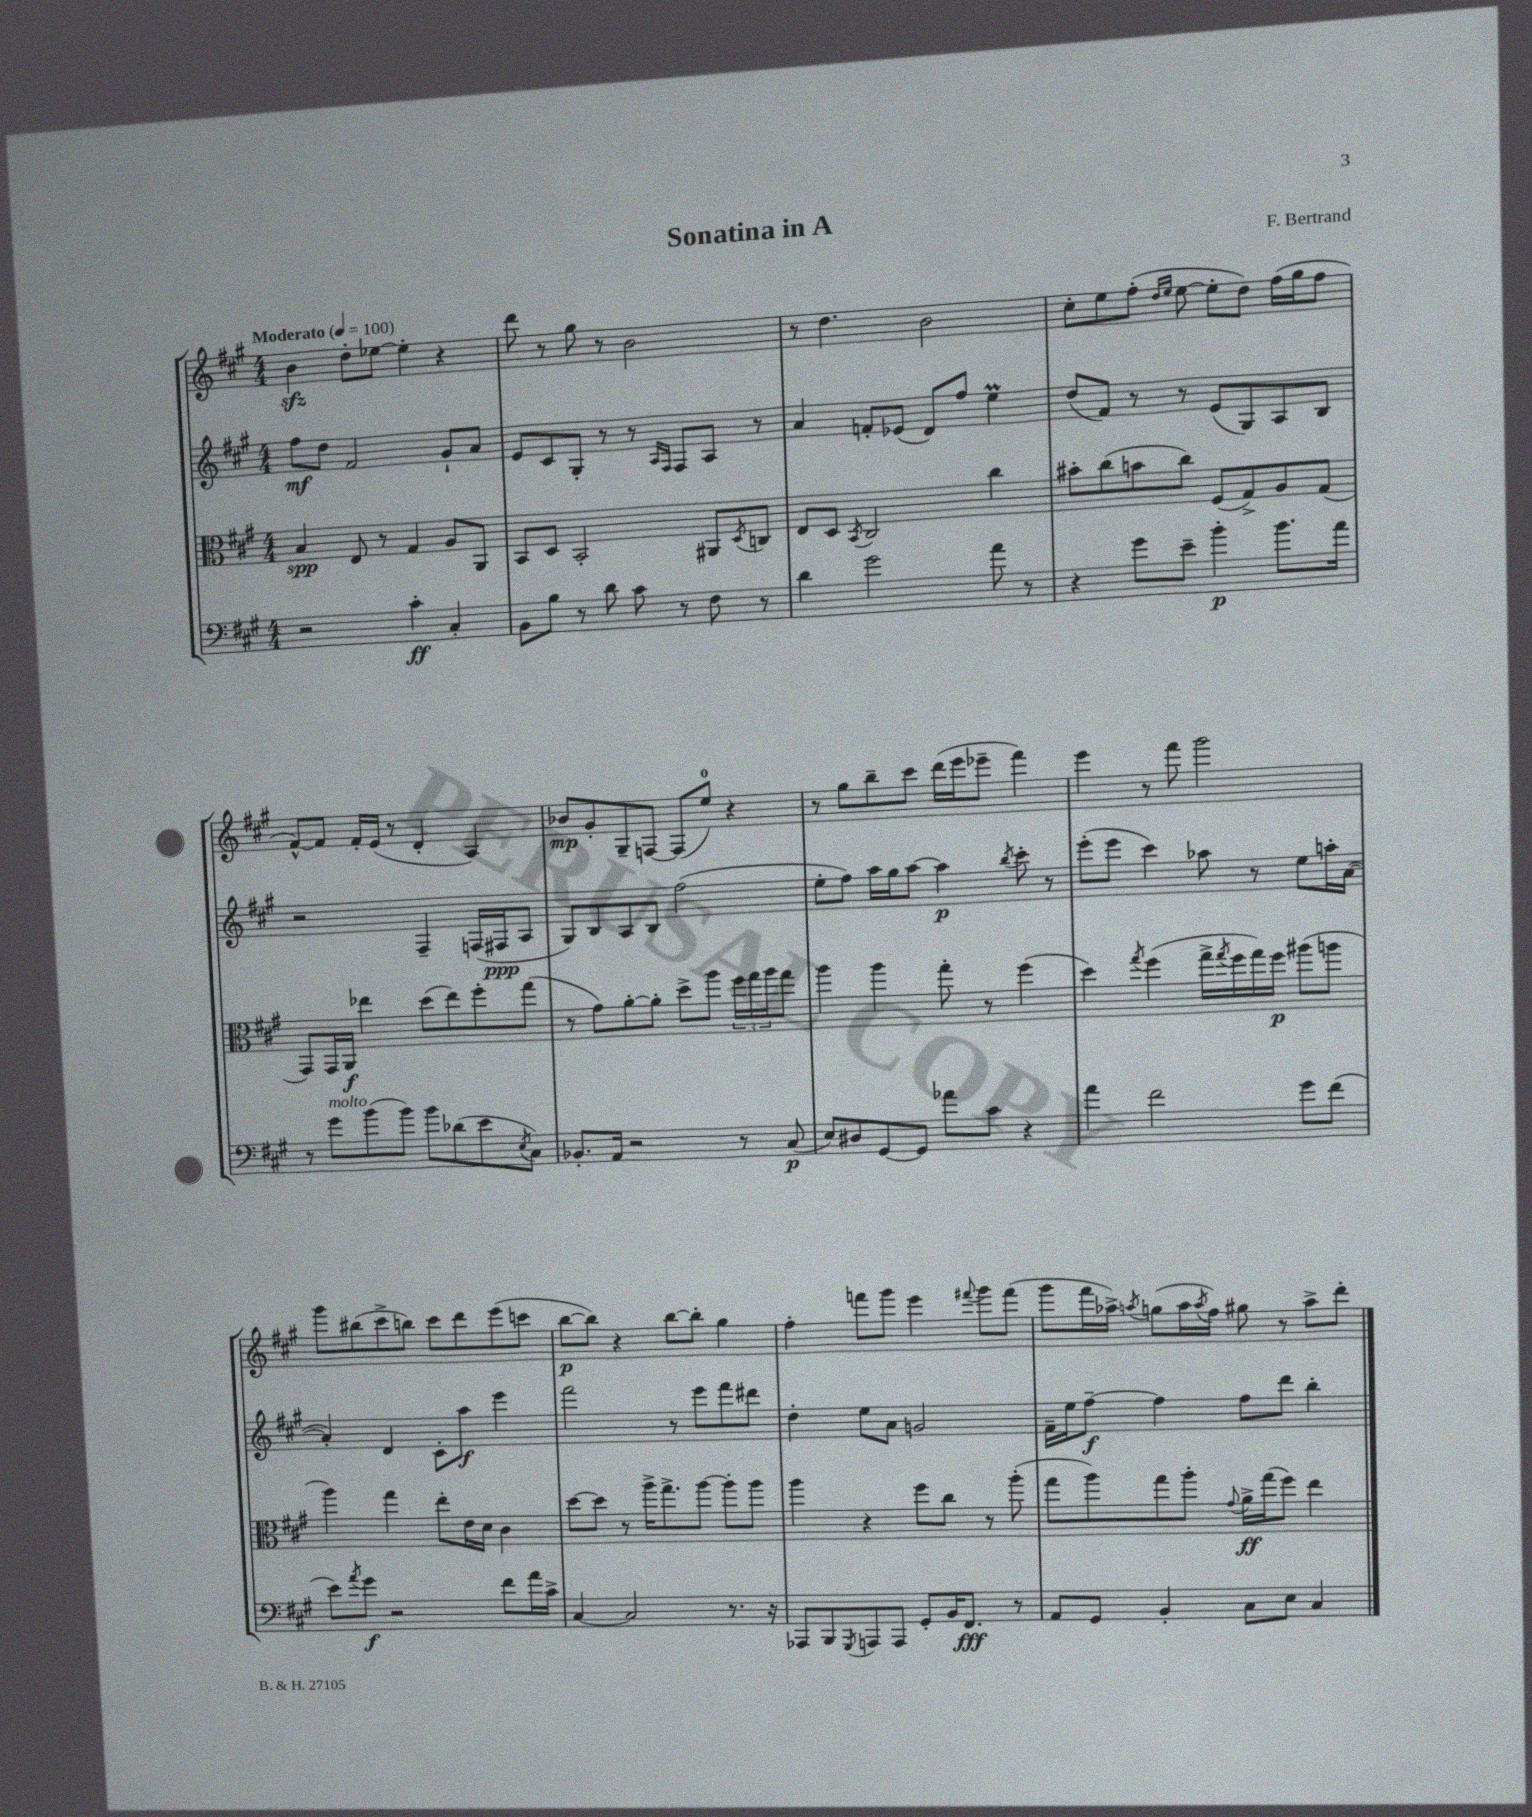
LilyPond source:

\header { title = "Sonatina in A" composer = "F. Bertrand" }
<<
\new StaffGroup <<
\new Staff = "s0" {
    \clef treble \key a \major \numericTimeSignature \time 4/4 \tempo "Moderato" 4 = 100
    b'4\sfz d''8-. ees''8~ ees''4-. r4 |
    d'''8 r8 gis''8 r8 b'2 |
    r8 d''4. b'2 |
    cis''8-. e''8 fis''8-.( \grace { d''16 e''16 } e''8~ e''8-. d''8) fis''16( gis''16 fis''8 |
    fis'8~-^) fis'8 fis'16-. e'16( r8 d'4-. a4) |
    bes'8\mp gis'8-. gis8-- f8~ f8( e''8-0) r4 |
    r8 gis''8 b''8-- cis'''8 d'''16( e'''16 ees'''8-- fis'''4) |
    e'''4 r8 fis'''8 gis'''2 |
    gis'''8 bis''8( cis'''8-> b''8) cis'''8 d'''8 e'''8( c'''8 |
    b''8~\p b''8) r4 b''8~ b''8-. gis''4 |
    fis''4-. f'''8 gis'''8 e'''4 \appoggiatura { fis'''8 } gis'''8 fis'''8( |
    gis'''8 fis'''16 aes''16->) \acciaccatura { a''8 } g''8( a''16 \acciaccatura { a''8 } fis''16) gis''8 r8 a''8-> d'''8-. \bar "|." |
}
\new Staff = "s1" {
    \clef treble \key a \major \numericTimeSignature \time 4/4
    fis''8\mf d''8 fis'2 gis'8-! a'8 |
    e'8 cis'8 gis8-. r8 r8 \grace { a16 fis16 } fis8 a8 r8 |
    a'4 f'8-. ees'8( d'8) fis''8 e''4\prall |
    d''8( fis'8) r8 r8 e'8( gis8) a8 b8 |
    r2 fis4-- f16( fis16\ppp a8 |
    gis8) b8 a8 b8 fis''2( |
    e''8-. fis''8) a''16 gis''16 a''8~ a''4\p \acciaccatura { b''8 } cis'''8-. r8 |
    e'''8-.( e'''8 cis'''4) aes''8 r8 e''8 a''16-. a'16~( |
    a'4-.) d'4 cis'8-. a''8\f e'''4 |
    fis'''2 r8 e'''8 fis'''8 dis'''8 |
    d''4-. e''8 a'8 g'2 |
    fis'16-- e''16 fis''8~--\f fis''4 fis''8 d'''8 b''4-. \bar "|." |
}
\new Staff = "s2" {
    \clef alto \key a \major \numericTimeSignature \time 4/4
    b4\spp e8 r8 gis4 a8 a,8 |
    b,8 d8 b,2-. ais,8 \acciaccatura { d8 } c8 |
    e8 d8 \acciaccatura { b,8 } cis2 cis''4 |
    bis'8-. cis''8( b'8 cis''8) fis8( gis8->) a8 gis8( |
    gis,8) gis,16 a,16\f ees''4 d''8( ees''8) fis''8-. gis''8( |
    r8 gis'8) a'8~-. a'8-. d''8-> a''8 \tuplet 3/2 { fis''16 gis''16 a''16 } gis''8 |
    a''4 a''4 gis''8-. r8 fis''4( |
    d''4) \acciaccatura { gis''8 } fis''4( gis''16-> \acciaccatura { gis''8 } fis''16 gis''16) fis''16\p ais''8( a''8 |
    a''4) gis''4 e''8-. e'16 d'16 cis'4 |
    d''8~ d''8 r8 a''16-> gis''8.-> a''8~ a''8-. a''8 |
    a''4 r4 fis''8 cis''8 r8 a''8-.( |
    gis''8 a''8) gis''8 a''8-. \appoggiatura { gis'8 } a'16->\ff gis''16( fis''8) e''4 \bar "|." |
}
\new Staff = "s3" {
    \clef bass \key a \major \numericTimeSignature \time 4/4
    r2 cis'4-.\ff cis4-. |
    b,8 b8 r8 d'8 cis'8 r8 fis8 r8 |
    d'4 gis'2 a'8 r8 |
    r4 gis'8 e'8-- b'4-.\p b'8. a'16 |
    r8 gis'8^\markup { \italic "molto" } b'8( b'8) b'8 des'8( e'8 \acciaccatura { e8 } cis8) |
    bes,8.-. a,16 r2 r8 cis8\p( |
    e8) dis8 gis,8~ gis,8 aes'8 cis'8 r4 |
    a'4 fis'2 gis'8 fis'8( |
    e'8) \acciaccatura { a'8 } gis'8\f r2 fis'8 a'16 cis'16-> |
    cis4~ cis2 r8. r16 |
    aes,,8 b,,8 \acciaccatura { gis,,8 } a,,8 a,,8 gis,8-. b,16 fis,8.\fff r8 |
    a,8 gis,8 b,4-. cis8 e8 cis4 \bar "|." |
}
>>
>>
\layout { \context { \Score \remove "Bar_number_engraver" } }
